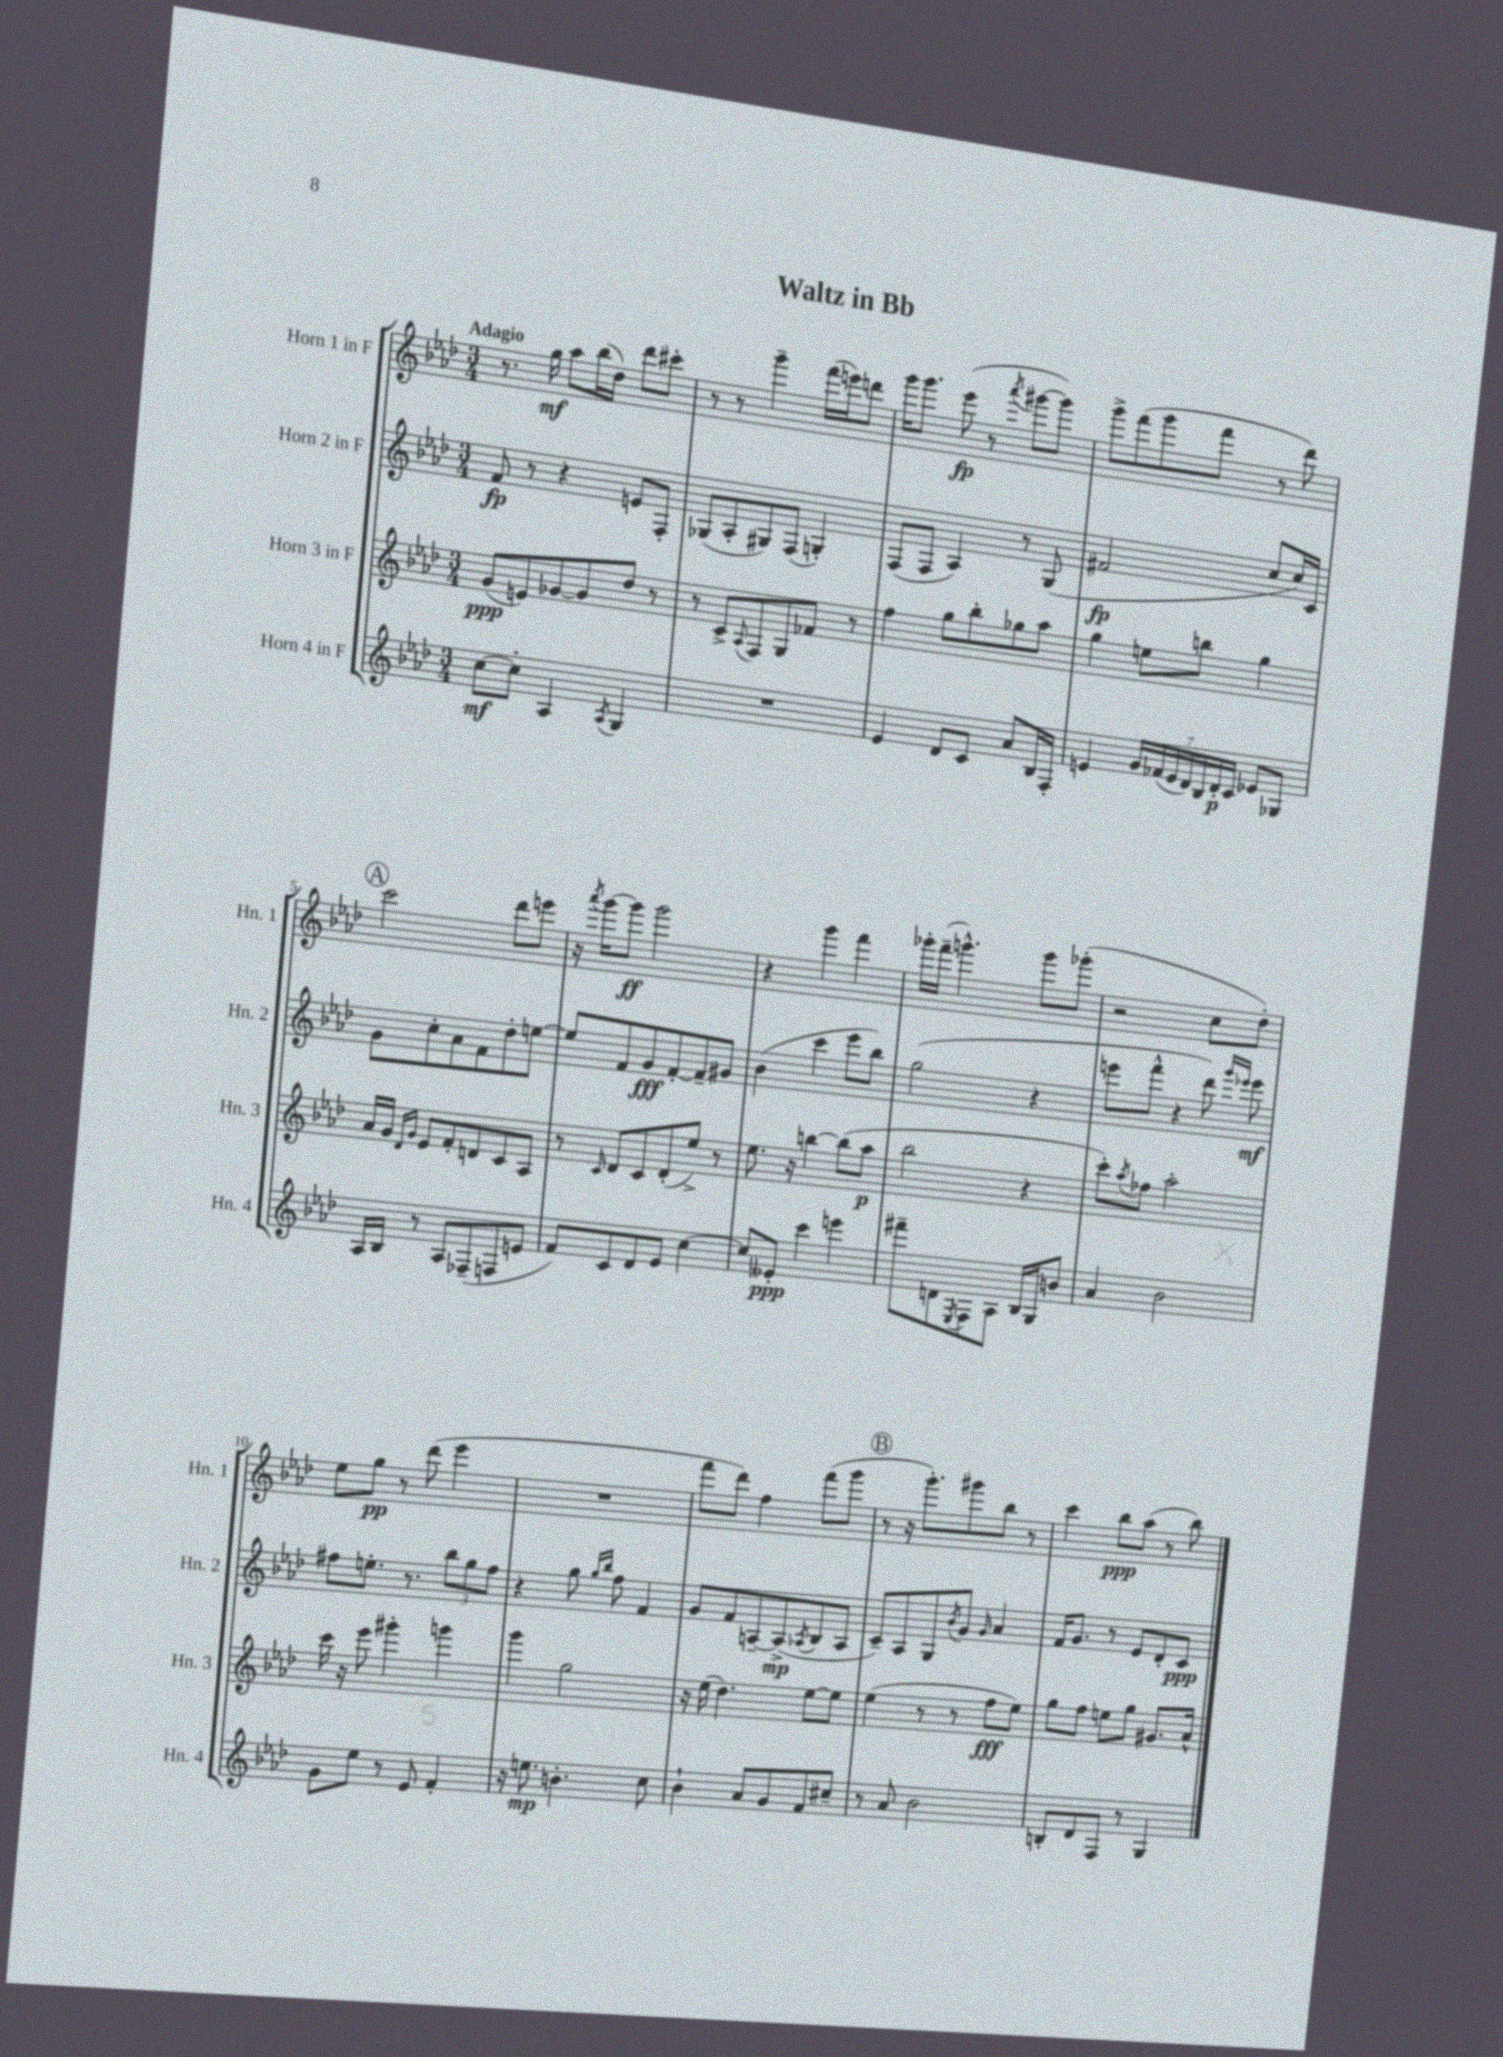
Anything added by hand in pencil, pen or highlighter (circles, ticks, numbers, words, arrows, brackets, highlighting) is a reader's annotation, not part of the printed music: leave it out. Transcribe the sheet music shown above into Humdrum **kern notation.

**kern	**dynam	**kern	**dynam	**kern	**dynam	**kern	**dynam
*part4	*part4	*part3	*part3	*part2	*part2	*part1	*part1
*staff4	*staff4	*staff3	*staff3	*staff2	*staff2	*staff1	*staff1
*I"Horn 4 in F	*	*I"Horn 3 in F	*	*I"Horn 2 in F	*	*I"Horn 1 in F	*
*I'Hn. 4	*	*I'Hn. 3	*	*I'Hn. 2	*	*I'Hn. 1	*
*clefG2	*	*clefG2	*	*clefG2	*	*clefG2	*
*k[b-e-a-d-]	*	*k[b-e-a-d-]	*	*k[b-e-a-d-]	*	*k[b-e-a-d-]	*
*M3/4	*	*M3/4	*	*M3/4	*	*M3/4	*
=1	=1	=1	=1	=1	=1	=1	=1
!	!	!	!	!	!	!LO:TX:a:B:t=Adagio	!
[8cc\L	mf	(8g/L	ppp	8f/	fp	8.r	.
8cc'\J]	.	8en/)	.	8r	.	.	.
.	.	.	.	.	.	16gg\	mf
4A-/	.	[8g-X/	.	4r	.	8aa-\L	.
.	.	8g-/]	.	.	.	(16bb-\L	.
.	.	.	.	.	.	16dd-\JJ)	.
8qA-/	.	.	.	.	.	.	.
4G/	.	8dd-/J	.	8en/L	.	8ddd-\L	.
.	.	8r	.	8F'/J	.	8ccc#X'\J	.
=2	=2	=2	=2	=2	=2	=2	=2
2.r	.	8r	.	(8G-X/L	.	8r	.
.	.	8c^/L	.	8A-'/	.	8r	.
.	.	8qqA-/	.	.	.	.	.
.	.	8F/	.	8G#X/)	.	4ggg~\	.
.	.	8G/	.	(8F/J	.	.	.
.	.	8f-X/J	.	4Gn'/)	.	(16fff\LL	.
.	.	.	.	.	.	16eeen\J)	.
.	.	8r	.	.	.	8dddn\J	.
=3	=3	=3	=3	=3	=3	=3	=3
4e-/	.	4ff\	.	(8F/L	.	16ggg\KL	.
.	.	.	.	.	.	8.ggg\J	.
.	.	.	.	8F/J	.	.	.
8d-/L	.	8gg\L	.	4A-/)	.	(8eee-\	fp
8c/J	.	8bb-'\	.	.	.	8r	.
.	.	.	.	.	.	8qaaa-/	.
8a-/L	.	8gg-X\	.	8r	.	[8ggg#X\L	.
16B-/L	.	8aa-\J	.	(8G/	.	8ggg#\J])	.
16F'/JJ	.	.	.	.	.	.	.
=4	=4	=4	=4	=4	=4	=4	=4
4en/	.	4gg\	.	2f#X/	fp	8ggg^\L	.
.	.	.	.	.	.	(8fff\	.
28g/LL	.	8een\L	.	.	.	8ggg\	.
(28f-X/	.	.	.	.	.	.	.
28e/	.	.	.	.	.	.	.
28d-/)	.	.	.	.	.	.	.
.	.	8bbn\J	.	.	.	8fff\J	.
28B-/	.	.	.	.	.	.	.
28d-'/	p	.	.	.	.	.	.
28c/JJ	.	.	.	.	.	.	.
8e-X/L	.	4gg\	.	8cc/L	.	8r	.
8G-X/J	.	.	.	16cc/L)	.	8ddd-\)	.
.	.	.	.	16c/JJ	.	.	.
!!LO:LB:g=z
!!LO:REH:place=s1:t=A
=5	=5	=5	=5	=5	=5	=5	=5
16A-/LL	.	16a-/LL	.	8g\L	.	2ccc\	.
16B-/JJ	.	16g/JJ	.	.	.	.	.
.	.	16qqd-/LL	.	.	.	.	.
.	.	16qqg/JJ	.	.	.	.	.
8r	.	8e-/L	.	8cc'\	.	.	.
8A-/L	.	8f'/	.	8a-\	.	.	.
(8F-X~/	.	8dn/	.	8f\	.	.	.
8Fn/	.	8c/	.	8dd-'\	.	8ddd-\L	.
8en/J	.	8A-/J	.	[8een\J	.	8eeen\J	.
=6	=6	=6	=6	=6	=6	=6	=6
8f/L)	.	8r	.	8ee/L]	.	16r	.
.	.	.	.	.	.	8qaaa-/	.
.	.	.	.	.	.	[16ggg\KL	.
.	.	16qqc/	.	.	.	.	.
8c/	.	8d-/L	.	8f/	.	8ggg\J]	ff
8d-/	.	8c/	.	8g/	fff	2ggg\	.
8e-/J	.	(8d-'/	.	[8f'/	.	.	.
[4cc\	.	8ee-^/J)	.	8f~/]	.	.	.
.	.	8r	.	8g#X/J	.	.	.
=7	=7	=7	=7	=7	=7	=7	=7
8cc/L]	.	8.ee-\	.	(4b-\	.	4r	.
8e--X'/J	ppp	.	.	.	.	.	.
.	.	16r	.	.	.	.	.
4ccc\	.	[4bbn\	.	4ccc\	.	4ggg\	.
4eeen\	.	(8bb\L]	.	8eee-\L	.	4fff\	.
.	.	8aa-\J	p	8bb-\J)	.	.	.
=8	=8	=8	=8	=8	=8	=8	=8
8fff#X~\L	.	2bb-\	.	(2gg\	.	16ggg-X'\LL	.
.	.	.	.	.	.	(16fff~\JJ	.
8dn\	.	.	.	.	.	4.gggn^^\)	.
8qE-/	.	.	.	.	.	.	.
8F\	.	.	.	.	.	.	.
8A-\J	.	.	.	.	.	.	.
16B-/LL	.	4r	.	4r	.	8ggg\L	.
16G/J	.	.	.	.	.	.	.
8bn/J	.	.	.	.	.	(8ggg-X'\J	.
=9	=9	=9	=9	=9	=9	=9	=9
4a-/	.	8ccc'\L)	.	8eeen\L	.	2r	.
.	.	8qaa-/	.	.	.	.	.
.	.	8ff-X\J	.	8fff^^\J	.	.	.
2b-\	.	2aa-'\	.	4r	.	.	.
.	.	.	.	8ddd-\)	.	8cc\L	.
.	.	.	.	16qqggg/LL	.	.	.
.	.	.	.	16qqeee-X/JJ	.	.	.
.	.	.	.	8eee-\	mf	8dd-'\J)	.
!!LO:LB:g=z
=10	=10	=10	=10	=10	=10	=10	=10
8g\L	.	16ccc\	.	8ff#X\L	.	8ee-\L	.
.	.	16r	.	.	.	.	.
8ee-\J	.	8eee-\	.	8.een'\J	.	8gg\J	pp
8r	.	4ggg#X'\	.	.	.	8r	.
.	.	.	.	8.r	.	.	.
8e-/	.	.	.	.	.	(8ddd-\	.
4f'/	.	4gggn\	.	12bb-\L	.	4eee-\	.
.	.	.	.	12gg\	.	.	.
.	.	.	.	12ff#\J	.	.	.
=11	=11	=11	=11	=11	=11	=11	=11
16r	.	4ggg\	.	4r	.	2.r	.
8.een\	mp	.	.	.	.	.	.
4.bn'\	.	2gg\	.	8gg\	.	.	.
.	.	.	.	16qqgg/LL	.	.	.
.	.	.	.	16qqbb-/JJ	.	.	.
.	.	.	.	8ff\	.	.	.
.	.	.	.	4f/	.	.	.
8cc\	.	.	.	.	.	.	.
=12	=12	=12	=12	=12	=12	=12	=12
4b-`\	.	16r	.	8g/L	.	8fff\L	.
.	.	(16ee-\	.	.	.	.	.
.	.	4.dd-\)	.	8f/	.	8ddd-\J)	.
8a-/L	.	.	.	[8An~/	.	4ff\	.
8g/	.	.	.	(8A^/]	mp	.	.
.	.	.	.	8qA-X/	.	.	.
8f/	.	[8ee-\L	.	8B-/	.	(8fff\L	.
8cc#X~/J	.	8ee-\J]	.	8A-/J	.	8ggg\J	.
!!LO:REH:place=s1:t=B
=13	=13	=13	=13	=13	=13	=13	=13
8r	.	(4ee-\	.	8c~/L)	.	8r	.
8a-/	.	.	.	8A-/	.	16r	.
.	.	.	.	.	.	8.ggg'\L)	.
2b-\	.	8r	.	8G/	.	.	.
.	.	.	.	8qb-/	.	.	.
.	.	8r	.	8g/J	.	8ggg#X\	.
.	.	.	.	16qqg/	.	.	.
.	.	8ff\L	fff	4a-/	.	8bb-\J	.
.	.	8ee-\J)	.	.	.	8r	.
=14	=14	=14	=14	=14	=14	=14	=14
8Bn'/L	.	8gg\L	.	16f/KL	.	4ccc\	.
.	.	.	.	8.g/J	.	.	.
8d-/	.	8ff\J	.	.	.	.	.
8F/J	.	8een\L	.	8r	.	8bb-\L	ppp
8r	.	8gg\J	.	8e-/L	.	(8aa-\J	.
4G/	.	8.g#X/L	.	8d-'/	.	8r	.
.	.	.	.	8c/J	ppp	8bb-\)	.
.	.	16a-^^/Jk	.	.	.	.	.
==	==	==	==	==	==	==	==
*-	*-	*-	*-	*-	*-	*-	*-
